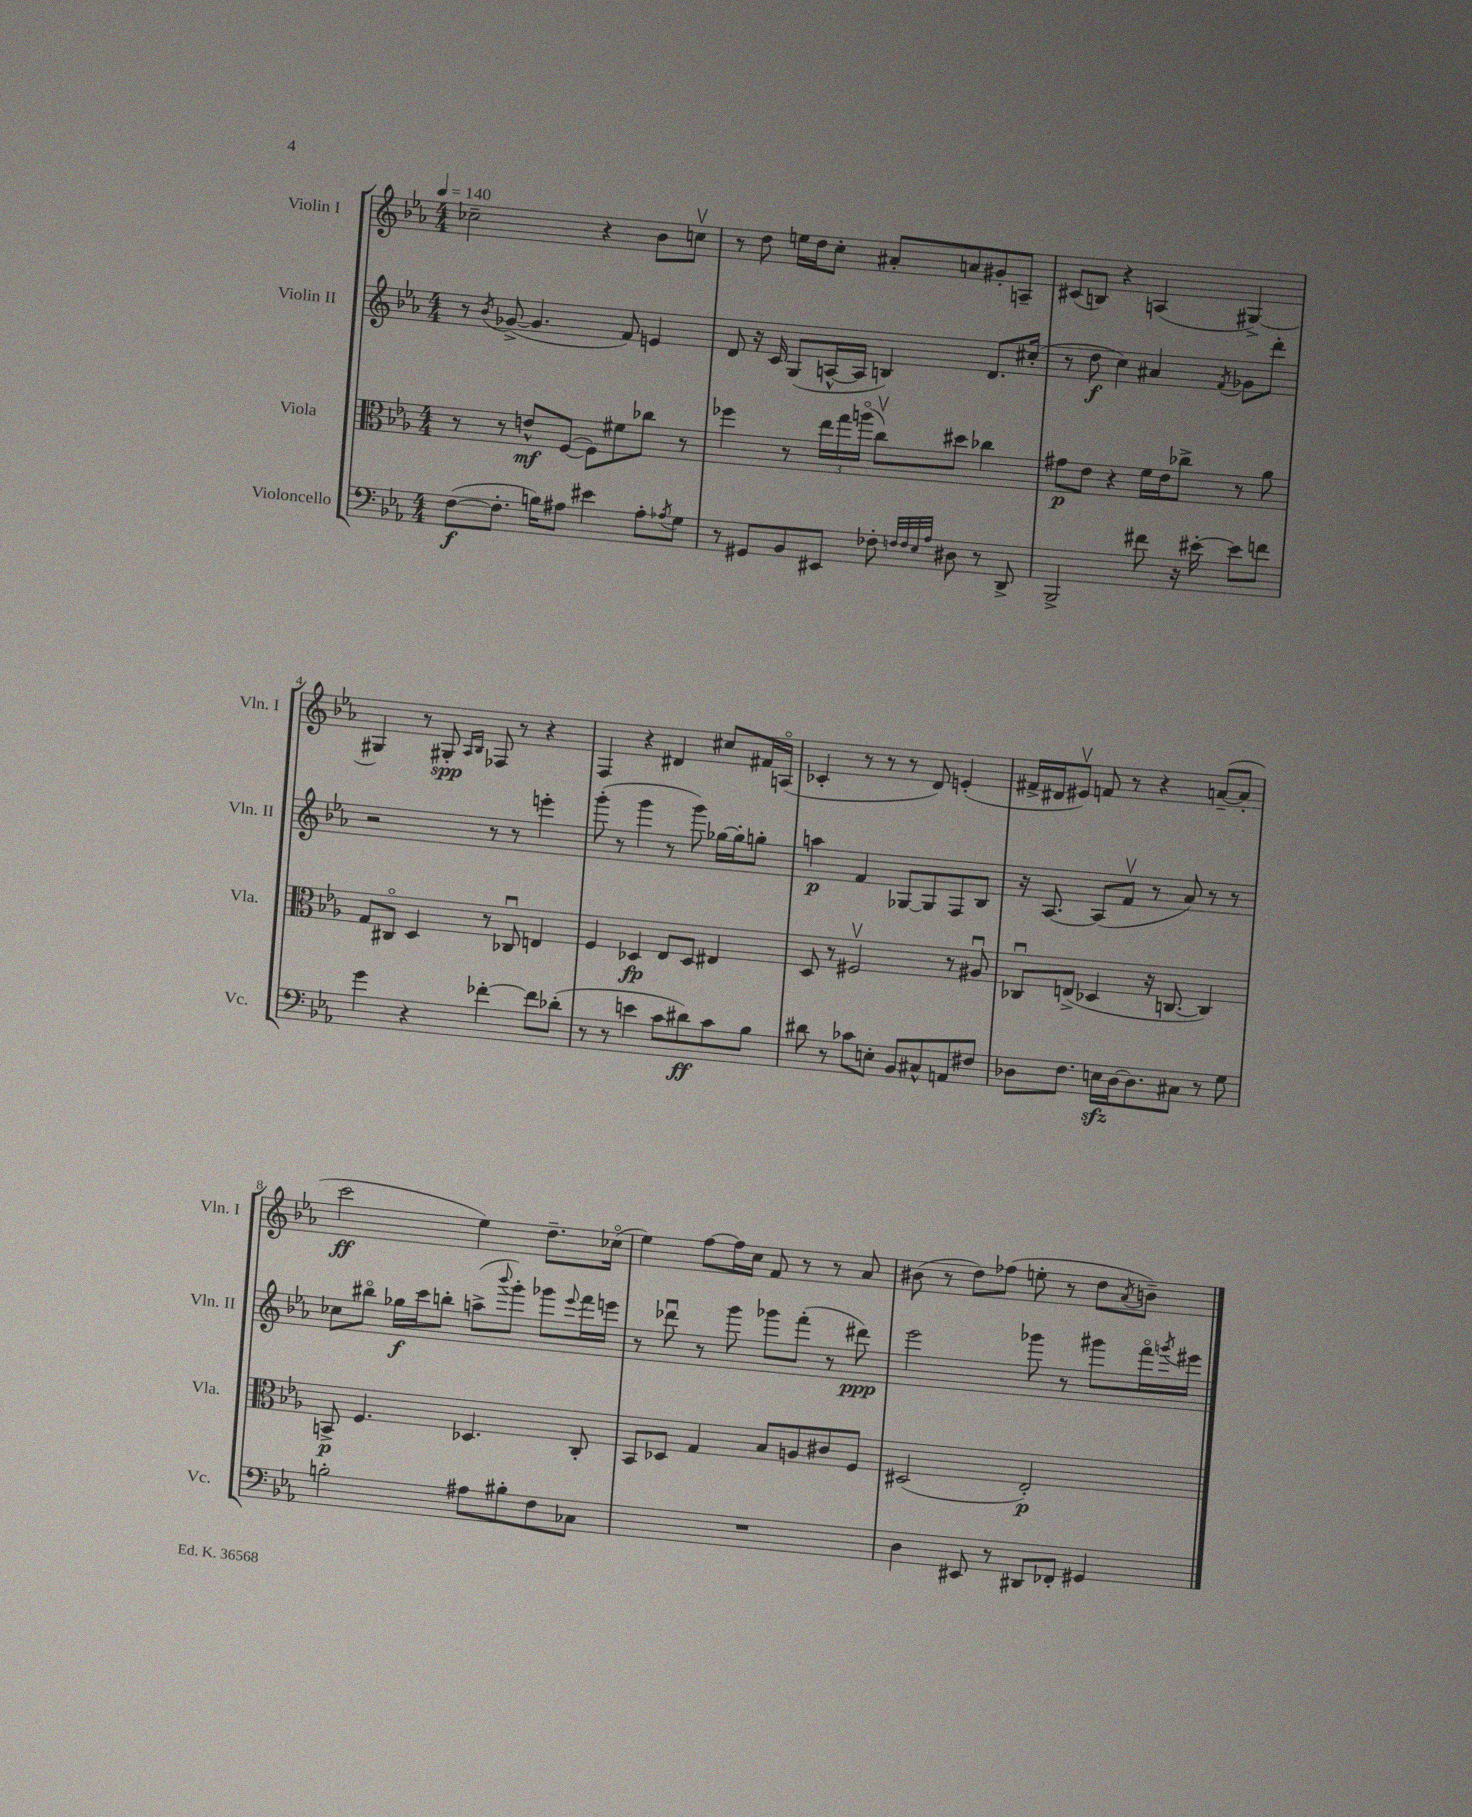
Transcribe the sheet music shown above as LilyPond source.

<<
\new StaffGroup <<
\new Staff = "s0" \with { instrumentName = "Violin I" shortInstrumentName = "Vln. I" } {
    \clef treble \key ees \major \numericTimeSignature \time 4/4 \tempo 4 = 140
    ces''2-- r4 bes'8 c''8\upbow |
    r8 d''8 e''16 d''16 c''8-. ais'8-. a'8 gis'8-. a8-- |
    cis'8( b8) r4 a4( gis4~->) |
    gis4 r8 gis8-.\spp \grace { aes16 bes16 } fes8 r8 r4 |
    f4 r4 dis'4 cis''8 fis'16 a16\flageolet( |
    ces'4-. r8 r8 r8 d'8) e'4-.( |
    fis'16-> dis'16 eis'8\upbow) f'8 r8 r4 a'8~--( a'8-. |
    c'''2\ff ees''4) d''8.-- ces''16\flageolet( |
    ees''4) f''8~ f''16 c''16 f'8 r8 r8 aes'8 |
    bis'8( r8 d''8) fes''8( e''8-. r8 d''8 \acciaccatura { aes'8 } b'8--) \bar "|." |
}
\new Staff = "s1" \with { instrumentName = "Violin II" shortInstrumentName = "Vln. II" } {
    \clef treble \key ees \major \numericTimeSignature \time 4/4
    r8 \acciaccatura { bes'8 } ges'8~->( ges'4. f'8) e'4 |
    d'8 r16 c'16 g8( a16~-^ a16 b4) d'8. cis''16-.( |
    r8 d''8\f c''4) ais'4 \acciaccatura { f'8 } ges'8 d'''8-. |
    r2 r8 r8 e'''4-. |
    g'''8-.( r8 g'''4 r8 g'''8) ges''16~ ges''16-. g''8-. |
    a''4\p f'4 ges8~ ges8 f8 bes8 |
    r16 aes8.~ aes8( f'8\upbow r8 aes'8) r8 r8 |
    ces''8 bis''8\flageolet ges''16\f c'''16 b''8-. a''8->( \appoggiatura { bes'''8 } g'''8-.) ges'''8 \appoggiatura { ees'''8 } f'''16 e'''16 |
    r8 des'''8\downbow r8 g'''8 ges'''8 f'''8-.( r8 dis'''8\ppp) |
    ees'''2 ges'''8 r8 gis'''8 f'''16\flageolet \acciaccatura { g'''8 } eis'''16 \bar "|." |
}
\new Staff = "s2" \with { instrumentName = "Viola" shortInstrumentName = "Vla." } {
    \clef alto \key ees \major \numericTimeSignature \time 4/4
    r8 r8 e'8-^\mf f8~( f8) fis'8 ces''8 r8 |
    fes''4 r8 \tuplet 3/2 { ees''16 g''16 a''16\flageolet( } c''8\upbow) dis''8 ces''4 |
    gis'8\p ees'8 r4 f'16 ees'16 ces''8-> r8 aes'8 |
    g8 cis8\flageolet d4 r8 ces8\downbow e4 |
    f4 des4\fp ees8 des8 eis4 |
    d8 r8 fis2\upbow r8 ais8\downbow |
    ces8\downbow e8->( des4 r16 c8.~ c4) |
    b,8->\p f4. des4. c8-. |
    bes,8 des8 g4 bes8 a8 cis'8 f8 |
    dis2( ees2-.\p) \bar "|." |
}
\new Staff = "s3" \with { instrumentName = "Violoncello" shortInstrumentName = "Vc." } {
    \clef bass \key ees \major \numericTimeSignature \time 4/4
    f8~\f( f8.-. b16) ais8 eis'4 ais8-. \acciaccatura { aes8 } g8 |
    r8 gis,8 bes,8 eis,8 fes8-. \grace { f32 f32 ees32 aes32 } dis8 r8 d,8-> |
    bes,,2-> fis'8 r16 eis'16~-. eis'8 f'8 |
    g'4 r4 fes'4~-. fes'8 des'8-.( |
    r8 r8 e'4 c'8 dis'8\ff) c'8 bes8 |
    dis'8 r8 ces'8 e8-. bes,8 cis8-^ a,8 fis8 |
    des8 f8. e16\sfz des16~ des8. cis8 r8 g8 |
    b2-. ais8 bis8-. f8 ces8 |
    R1 |
    d4 eis,8 r8 dis,8 fes,8-. gis,4 \bar "|." |
}
>>
>>
